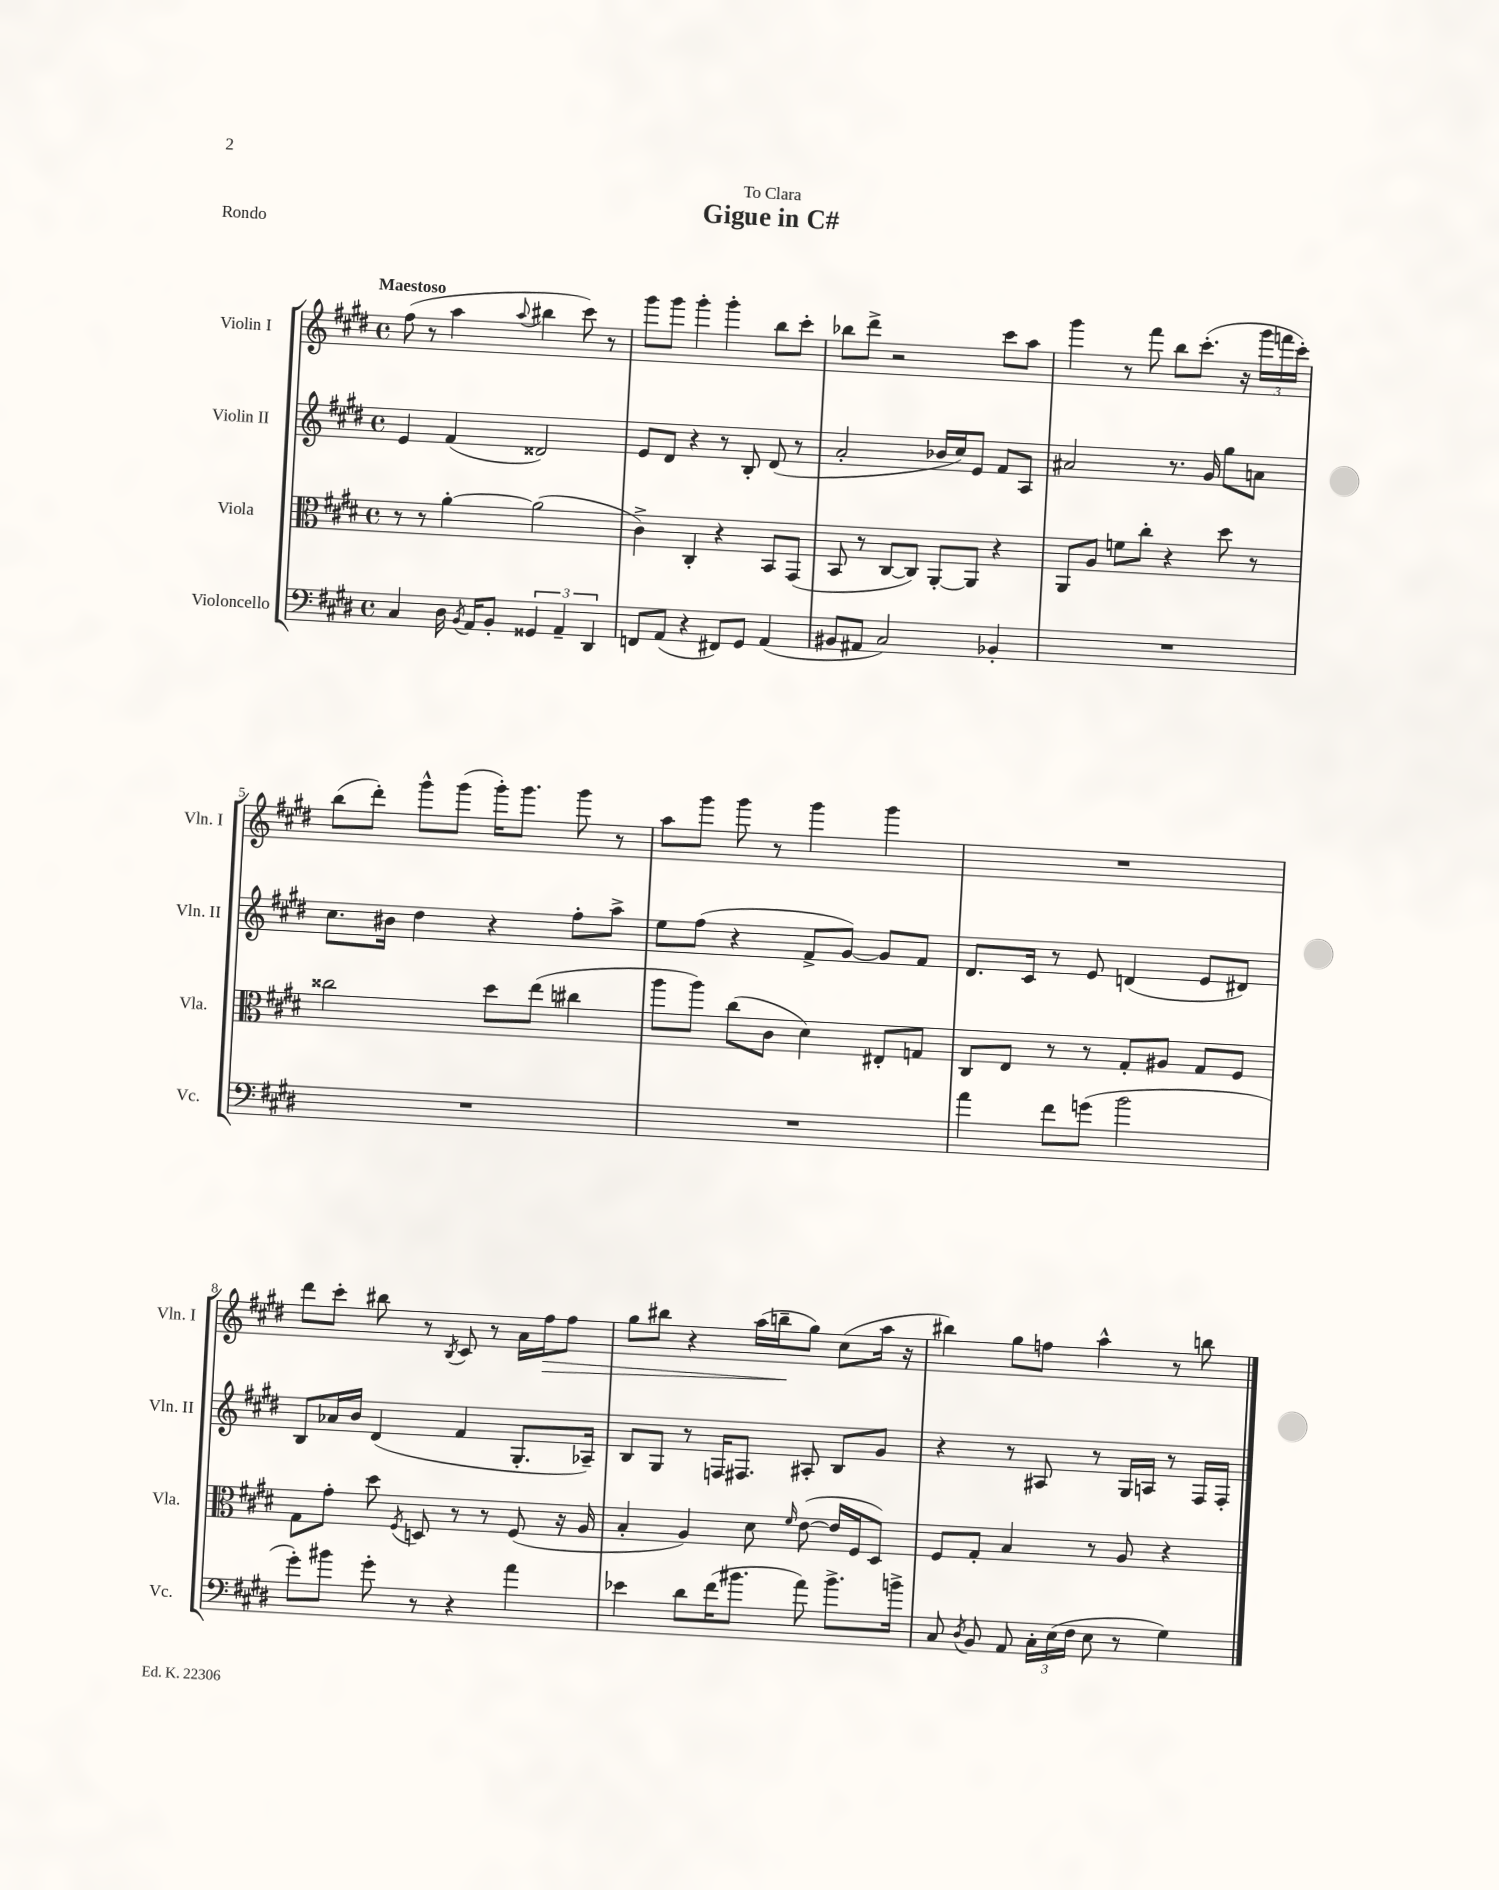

**kern	**kern	**kern	**kern	**dynam
*part4	*part3	*part2	*part1	*part1
*staff4	*staff3	*staff2	*staff1	*staff1
*I"Violoncello	*I"Viola	*I"Violin II	*I"Violin I	*
*I'Vc.	*I'Vla.	*I'Vln. II	*I'Vln. I	*
*clefF4	*clefC3	*clefG2	*clefG2	*
*k[f#c#g#d#]	*k[f#c#g#d#]	*k[f#c#g#d#]	*k[f#c#g#d#]	*
*M4/4	*M4/4	*M4/4	*M4/4	*
*met(c)	*met(c)	*met(c)	*met(c)	*
=1	=1	=1	=1	=1
!	!	!	!LO:TX:a:B:t=Maestoso	!
4C#/	8r	4e/	(8ff#\	.
.	8r	.	8r	.
16D#\	[4a'\	(4f#/	4aa\	.
8qBB/	.	.	.	.
16AA/KL	.	.	.	.
8BB'/J	.	.	.	.
.	.	.	8qqaa/	.
6GG##X/	(2a\]	2d##X/)	4bb#X\	.
6AA~/	.	.	.	.
.	.	.	8ccc#\)	.
6DD#/	.	.	.	.
.	.	.	8r	.
=2	=2	=2	=2	=2
8FFn/L	4c#^\)	8e/L	8ggg#\L	.
(8AA/J	.	8d#/J	8ggg#\J	.
4r	4C#'/	4r	4ggg#'\	.
8FF#X/L)	4r	8r	4ggg#'\	.
8GG#/J	.	8B'/	.	.
(4AA/	8BB/L	(8d#/	8bb\L	.
.	(8GG#/J	8r	8ccc#'\J	.
=3	=3	=3	=3	=3
8BB#X/L	8BB/	2a'/	8bb-X\L	.
8AA#X/J	8r	.	8ddd#^\J	.
2C#/)	[8C#/L	.	2r	.
.	8C#/J])	.	.	.
.	[8AA'/L	16b-X/LL	.	.
.	.	16cc#/J)	.	.
.	8AA/J]	8e/J	.	.
4BB-X'/	4r	8f#/L	8ccc#\L	.
.	.	8A/J	8aa\J	.
=4	=4	=4	=4	=4
1r	8AA/L	2a#X/	4ggg#\	.
.	8A/J	.	.	.
.	8fn\L	.	8r	.
.	8cc#'\J	.	8fff#\	.
.	4r	8.r	8bb\L	.
.	.	.	(8.ccc#'\J	.
.	.	16g#/	.	.
.	8dd#\	8gg#\L	.	.
.	.	.	16r	.
.	8r	8an\J	24ggg#\LL	.
.	.	.	24fffn\	.
.	.	.	24ccc#'\JJ)	.
!!LO:LB:g=z
=5	=5	=5	=5	=5
1r	2cc##X\	8.cc#\L	(8bb\L	.
.	.	.	8ddd#'\J)	.
.	.	16b#X\Jk	.	.
.	.	4dd#\	8ggg#^^\L	.
.	.	.	(8ggg#\J	.
.	8dd#\L	4r	16ggg#'\KL)	.
.	.	.	8.ggg#\J	.
.	(8ee\J	.	.	.
.	4cc#X\	8ff#'\L	8ggg#\	.
.	.	8aa^\J	8r	.
=6	=6	=6	=6	=6
1r	8aa\L	8ee\L	8aa\L	.
.	8aa\J)	(8ff#\J	8ggg#\J	.
.	(8cc#\L	4r	8ggg#\	.
.	8c#\J	.	8r	.
.	4d#\)	8f#^/L	4ggg#\	.
.	.	[8g#/J)	.	.
.	8E#X'/L	8g#/L]	4ggg#\	.
.	8Gn/J	8f#/J	.	.
=7	=7	=7	=7	=7
4a\	8C#/L	8.d#/L	1r	.
.	8E/J	.	.	.
.	.	16c#/Jk	.	.
8f#\L	8r	8r	.	.
(8gn\J	8r	8e/	.	.
2b\	8G#'/L	(4dn/	.	.
.	8A#X/J	.	.	.
.	8G#/L	8e/L	.	.
.	8F#/J	8d#X/J)	.	.
!!LO:LB:g=z
=8	=8	=8	=8	=8
8g#'\L)	8G#\L	8B/L	8ddd#\L	.
8b#X\J	8g#'\J	16a-X/L	8ccc#'\J	.
.	.	16b/JJ	.	.
8g#'\	8dd#\	(4d#/	8bb#X\	.
.	8qF#/	.	.	.
8r	8Dn/	.	8r	.
.	.	.	8qB/	.
4r	8r	4f#/	8c#/	.
.	8r	.	8r	.
4a\	(8F#/	8.G#'/L	16a\LL	.
!	!	!	!	!LO:HP:b
.	.	.	16ff#\J	>
.	16r	.	8ff#\J	.
.	16A/	16A-X~/Jk)	.	.
=9	=9	=9	=9	=9
4e-X\	4B'/	8B/L	8gg#\L	.
.	.	8G#/J	8bb#X\J	.
8d#\L	4A/)	8r	4r	.
(16f#\K	.	16Fn/KL	.	.
8.b#X\J	.	8.F#X/J	.	.
.	8d#\	.	(16aa\LL	.
.	.	.	16bbn~\J	.
.	16qqf#/	.	.	.
8a\)	([8e\	8A#X'/	8gg#\J)	]
8.b#^\L	16e/LL]	8B/L	(8cc#\L	.
.	16F#/J	.	.	.
.	8D#/J)	8g#/J	16aa\Jk	.
16bn^\Jk	.	.	16r	.
=10	=10	=10	=10	=10
8C#/	8F#/L	4r	4bb#X\)	.
8qD#/	.	.	.	.
8BB/	8G#'/J	.	.	.
8AA/	4B/	8r	8gg#\L	.
24C#'\LL	.	8A#X/	8ffn\J	.
(24E\	.	.	.	.
24F#\JJ	.	.	.	.
8E\	8r	8r	4aa^^\	.
8r	8A/	16G#/LL	.	.
.	.	16An/JJ	.	.
4G#\)	4r	8r	8r	.
.	.	16F#/LL	8bbn\	.
.	.	16F#'/JJ	.	.
==	==	==	==	==
*-	*-	*-	*-	*-
